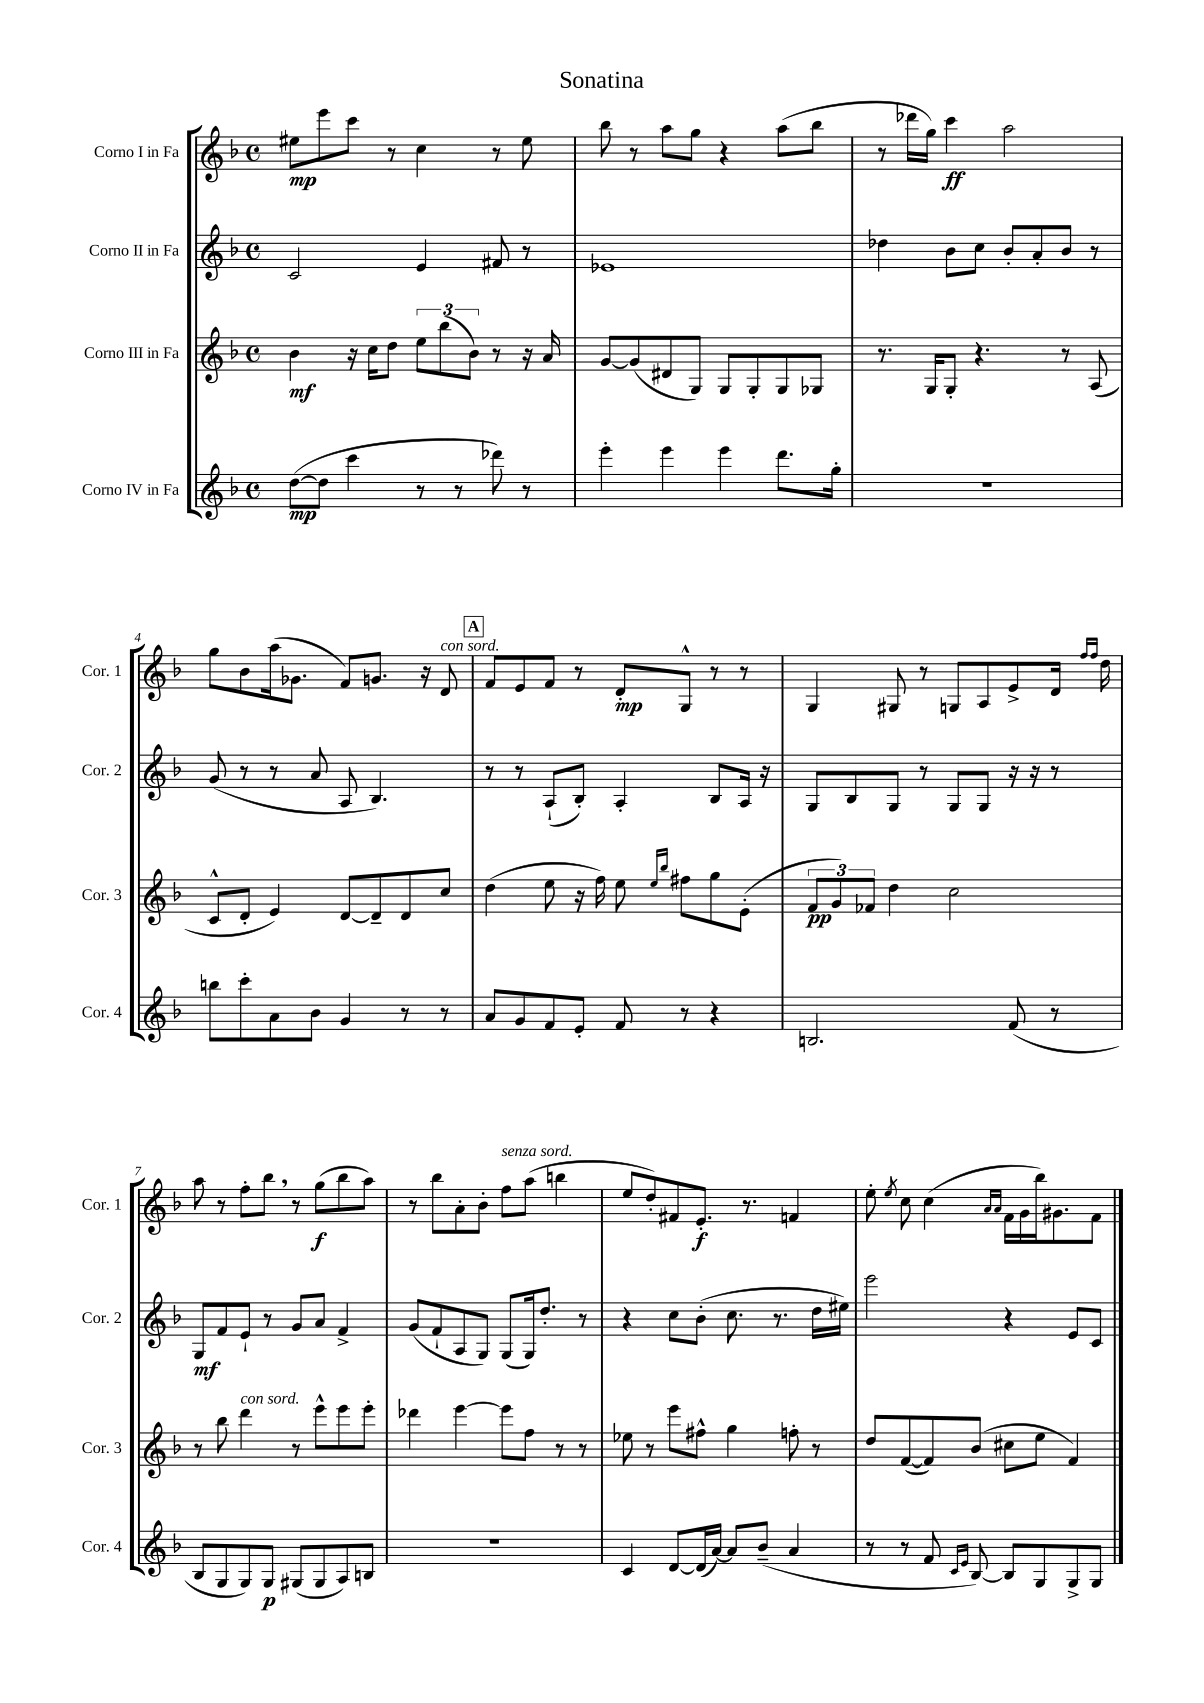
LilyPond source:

\header { title = "Sonatina" }
<<
\new StaffGroup <<
\new Staff = "s0" \with { instrumentName = "Corno I in Fa" shortInstrumentName = "Cor. 1" } {
    \clef treble \key f \major \defaultTimeSignature \time 4/4
    \autoBeamOff eis''8[\mp e'''8 c'''8] r8 c''4 r8 eis''8 |
    bes''8 r8 a''8[ g''8] r4 a''8[( bes''8] |
    r8 des'''16[ g''16]) c'''4\ff a''2 |
    g''8[ bes'8 a''16( ges'8.] f'8[) g'8.] r16 d'8^\markup { \italic "con sord." } |
    \mark \markup { \box "A" } f'8[ e'8 f'8] r8 d'8[-.\mp g8]-^ r8 r8 |
    g4 gis8 r8 g8[ a8 e'8-> d'16] \grace { f''16[ f''16] } d''16 |
    a''8 r8 f''8[-. bes''8] \breathe r8 g''8[\f( bes''8 a''8]) |
    r8 bes''8[ a'8-. bes'8]-. f''8[^\markup { \italic "senza sord." } a''8]( b''4 |
    e''8[ d''8-.) fis'8 e'8.]-.\f r8. f'4 |
    e''8-. \acciaccatura { e''8 } c''8 c''4( \grace { a'16[ a'16] } f'16[ g'16 bes''16) gis'8. f'8] \bar "|." |
}
\new Staff = "s1" \with { instrumentName = "Corno II in Fa" shortInstrumentName = "Cor. 2" } {
    \clef treble \key f \major \defaultTimeSignature \time 4/4
    \autoBeamOff c'2 e'4 fis'8 r8 |
    ees'1 |
    des''4 bes'8[ c''8] bes'8[-. a'8-. bes'8] r8 |
    g'8( r8 r8 a'8 a8 bes4.) |
    \mark \markup { \box "A" } r8 r8 a8[-!( bes8]-.) a4-. bes8[ a16] r16 |
    g8[ bes8 g8] r8 g8[ g8] r16 r16 r8 |
    g8[\mf f'8 e'8]-! r8 g'8[ a'8] f'4-> |
    g'8[( f'8-! a8 g8]) g8[( g16) d''8.]-. r8 |
    r4 c''8[ bes'8]-.( c''8. r8. d''16[ eis''16]) |
    e'''2 r4 e'8[ c'8] \bar "|." |
}
\new Staff = "s2" \with { instrumentName = "Corno III in Fa" shortInstrumentName = "Cor. 3" } {
    \clef treble \key f \major \defaultTimeSignature \time 4/4
    \autoBeamOff bes'4\mf r16 c''16[ d''8] \tuplet 3/2 { e''8[ bes''8( bes'8]) } r8 r16 a'16 |
    g'8[~ g'8( dis'8 g8]) g8[ g8-. g8 ges8] |
    r8. g16[ g8]-. r4. r8 a8( |
    c'8[-^ d'8]-. e'4) d'8[~ d'8-- d'8 c''8] |
    \mark \markup { \box "A" } d''4( e''8 r16 f''16) e''8 \grace { e''16[ bes''16] } fis''8[ g''8 e'8]-.( |
    \tuplet 3/2 { f'8[\pp g'8) fes'8] } d''4 c''2 |
    r8 bes''8 d'''4^\markup { \italic "con sord." } r8 e'''8[-^ e'''8 e'''8]-. |
    des'''4 e'''4~ e'''8[ f''8] r8 r8 |
    ees''8 r8 e'''8[ fis''8]-^ g''4 f''8-. r8 |
    d''8[ f'8~( f'8) bes'8]( cis''8[ e''8] f'4) \bar "|." |
}
\new Staff = "s3" \with { instrumentName = "Corno IV in Fa" shortInstrumentName = "Cor. 4" } {
    \clef treble \key f \major \defaultTimeSignature \time 4/4
    \autoBeamOff d''8[~\mp( d''8] c'''4 r8 r8 des'''8) r8 |
    e'''4-. e'''4 e'''4 d'''8.[ g''16]-. |
    R1 |
    b''8[ c'''8-. a'8 bes'8] g'4 r8 r8 |
    \mark \markup { \box "A" } a'8[ g'8 f'8 e'8]-. f'8 r8 r4 |
    b2. f'8( r8 |
    bes8[ g8 g8) g8]\p gis8[( gis8 a8) b8] |
    r1 |
    c'4 d'8[~ d'16( a'16]~) a'8[ bes'8]--( a'4 |
    r8 r8 f'8 \grace { c'16[ e'16] } bes8~) bes8[ g8 g8-> g8] \bar "|." |
}
>>
>>
